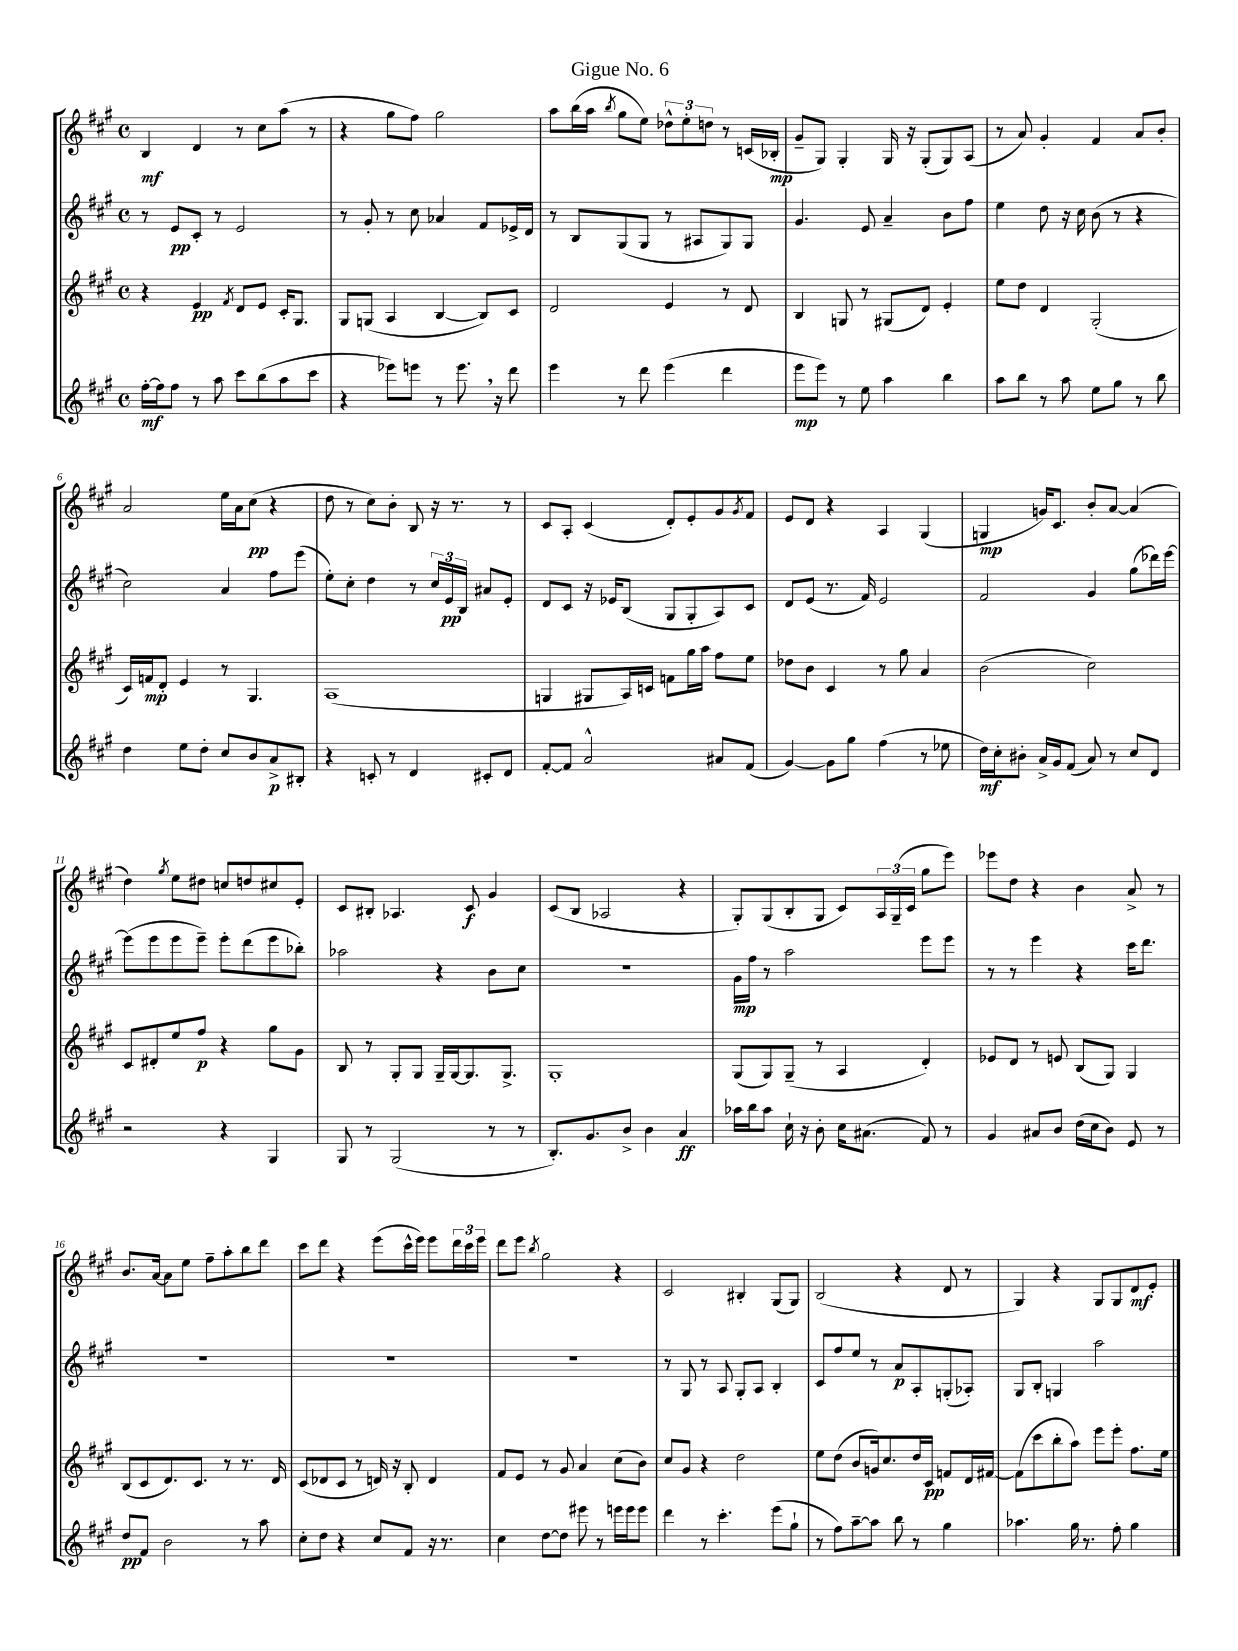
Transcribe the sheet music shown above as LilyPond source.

\header { title = "Gigue No. 6" }
<<
\new StaffGroup <<
\new Staff = "s0" {
    \clef treble \key a \major \defaultTimeSignature \time 4/4
    b4\mf d'4 r8 cis''8 a''8( r8 |
    r4 gis''8 fis''8) gis''2 |
    a''8 b''16( a''16 \acciaccatura { b''8 } gis''8 e''8) \tuplet 3/2 { des''8-^ e''8-. d''8 } r8 c'16( bes16-.\mp |
    gis'8-- gis8) gis4-. gis16 r16 gis8-.( gis8) a8( |
    r8 a'8) gis'4-. fis'4 a'8 b'8-. |
    a'2 e''16 a'16 cis''8\pp( r4 |
    d''8 r8 cis''8) b'8-. b8 r16 r8. r8 |
    cis'8 a8-. cis'4( d'8-.) e'8-. gis'8 \acciaccatura { gis'8 } fis'8 |
    e'8 d'8 r4 a4 gis4( |
    g4\mp g'16) cis'8. b'8-. a'8~ a'4( |
    d''4) \acciaccatura { gis''8 } e''8 dis''8 c''8 d''8 cis''8 e'8-. |
    cis'8 bis8-. aes4. cis'8\f gis'4 |
    cis'8( b8 aes2 r4 |
    gis8-.) gis8( b8-. gis8 cis'8) \tuplet 3/2 { a16 gis16--( cis'16 } gis''8 e'''8) |
    ees'''8 d''8 r4 b'4 a'8-> r8 |
    b'8. a'16~ a'8 e''8 fis''8-- a''8-. b''8 d'''8 |
    cis'''8 d'''8 r4 e'''8( cis'''16-^ e'''16) e'''8 \tuplet 3/2 { d'''16 cis'''16 e'''16 } |
    d'''8 e'''8 \acciaccatura { b''8 } gis''2 r4 |
    cis'2 bis4-. gis8( gis8) |
    b2( r4 d'8 r8 |
    gis4) r4 gis8 gis8 d'8\mf e'8-. \bar "|." |
}
\new Staff = "s1" {
    \clef treble \key a \major \defaultTimeSignature \time 4/4
    r8 e'8\pp cis'8-. r8 e'2 |
    r8 gis'8-. r8 cis''8 aes'4 fis'8 ees'16-> d'16 |
    r8 b8 gis8( gis8 r8 ais8 gis8) gis8 |
    gis'4. e'8 a'4-- b'8 fis''8 |
    e''4 d''8 r16 cis''16 b'8( r8 r4 |
    cis''2) a'4 fis''8 e'''8( |
    e''8-.) cis''8-. d''4 r8 \tuplet 3/2 { cis''16 e'16\pp b16 } ais'8 e'8-. |
    d'8 cis'8 r16 ees'16 b8( gis8 gis8-. a8) cis'8 |
    d'8 e'8( r8. fis'16) e'2 |
    fis'2 gis'4 gis''8( des'''16) e'''16~ |
    e'''8( e'''8 e'''8 e'''8--) e'''8-. d'''8( e'''8 bes''8-.) |
    aes''2 r4 b'8 cis''8 |
    r1 |
    gis'16\mp fis''16 r8 a''2 e'''8 e'''8 |
    r8 r8 e'''4 r4 cis'''16 d'''8. |
    R1 |
    R1 |
    R1 |
    r8 gis8 r8 a8 gis8-. a8 b4-. |
    cis'8 fis''8 e''8 r8 a'8\p a8-. g8-.( aes8-.) |
    gis8 b8-. g4 a''2 \bar "|." |
}
\new Staff = "s2" {
    \clef treble \key a \major \defaultTimeSignature \time 4/4
    r4 e'4\pp \acciaccatura { fis'8 } d'8 e'8 cis'16-. gis8. |
    gis8 g8( a4 b4~ b8) cis'8 |
    d'2 e'4 r8 d'8 |
    b4 g8 r8 gis8( d'8) e'4-. |
    e''8 d''8 d'4 gis2-.( |
    cis'16) f'16\mp d'8-. e'4 r8 gis4. |
    a1( |
    g4 gis8 a16) c'16 f'8 gis''16 a''16 fis''8 e''8 |
    des''8 b'8 cis'4 r8 gis''8 a'4 |
    b'2( cis''2) |
    cis'8 dis'8-. e''8 fis''8\p r4 gis''8 gis'8 |
    b8 r8 gis8-. gis8 gis16-- gis16~ gis8. gis8.-> |
    gis1-. |
    gis8( gis8) gis8--( r8 a4 d'4-.) |
    ees'8 d'8 r8 e'8 b8( gis8) gis4 |
    b8( cis'8 d'8.) cis'8. r8 r8. d'16 |
    cis'8( des'8 cis'8 r8 d'16) r16 b8-. d'4 |
    fis'8 e'8 r8 gis'8 a'4 cis''8( b'8) |
    cis''8 gis'8 r4 d''2 |
    e''8 d''8( b'8 g'16) cis''8. d''16 cis'16\pp f'8 d'16 fis'16~ |
    fis'8( cis'''8 b''8-. a''8) e'''8 e'''8-. fis''8. e''16 \bar "|." |
}
\new Staff = "s3" {
    \clef treble \key a \major \defaultTimeSignature \time 4/4
    fis''16~-.\mf fis''16 fis''8 r8 a''8 cis'''8 b''8( a''8 cis'''8 |
    r4 ees'''8) e'''8 r8 e'''8. \breathe r16 d'''8 |
    e'''4 r8 d'''8 e'''4( d'''4 |
    e'''8\mp e'''8) r8 e''8 a''4 b''4 |
    a''8 b''8 r8 a''8 e''8 gis''8 r8 b''8 |
    d''4 e''8 d''8-. cis''8 b'8 a'8->\p bis8-. |
    r4 c'8-. r8 d'4 cis'8-. d'8 |
    fis'8~-. fis'8 a'2-^ ais'8 fis'8( |
    gis'4~) gis'8 gis''8 fis''4( r8 ees''8 |
    d''16\mf) cis''16-. bis'8-. a'16-> gis'16 fis'8( a'8) r8 cis''8 d'8 |
    r2 r4 gis4 |
    gis8 r8 gis2( r8 r8 |
    b8.-.) gis'8. b'8-> b'4 a'4\ff |
    aes''16 b''16 aes''8 cis''16-! r16 b'8-. cis''16 ais'8.( fis'8) r8 |
    gis'4 ais'8 b'8 d''16( cis''16 b'8) e'8 r8 |
    d''8\pp fis'8 b'2 r8 a''8 |
    cis''8-. d''8 r4 cis''8 fis'8 r16 r8. |
    cis''4 d''8~ d''8 eis'''8 r8 e'''16 e'''16 e'''8 |
    d'''4 r8 cis'''4.-. e'''8( gis''8-! |
    r8 fis''8) a''8~-- a''8 b''8 r8 gis''4 |
    aes''4. gis''16 r8. fis''8-. gis''4 \bar "|." |
}
>>
>>
